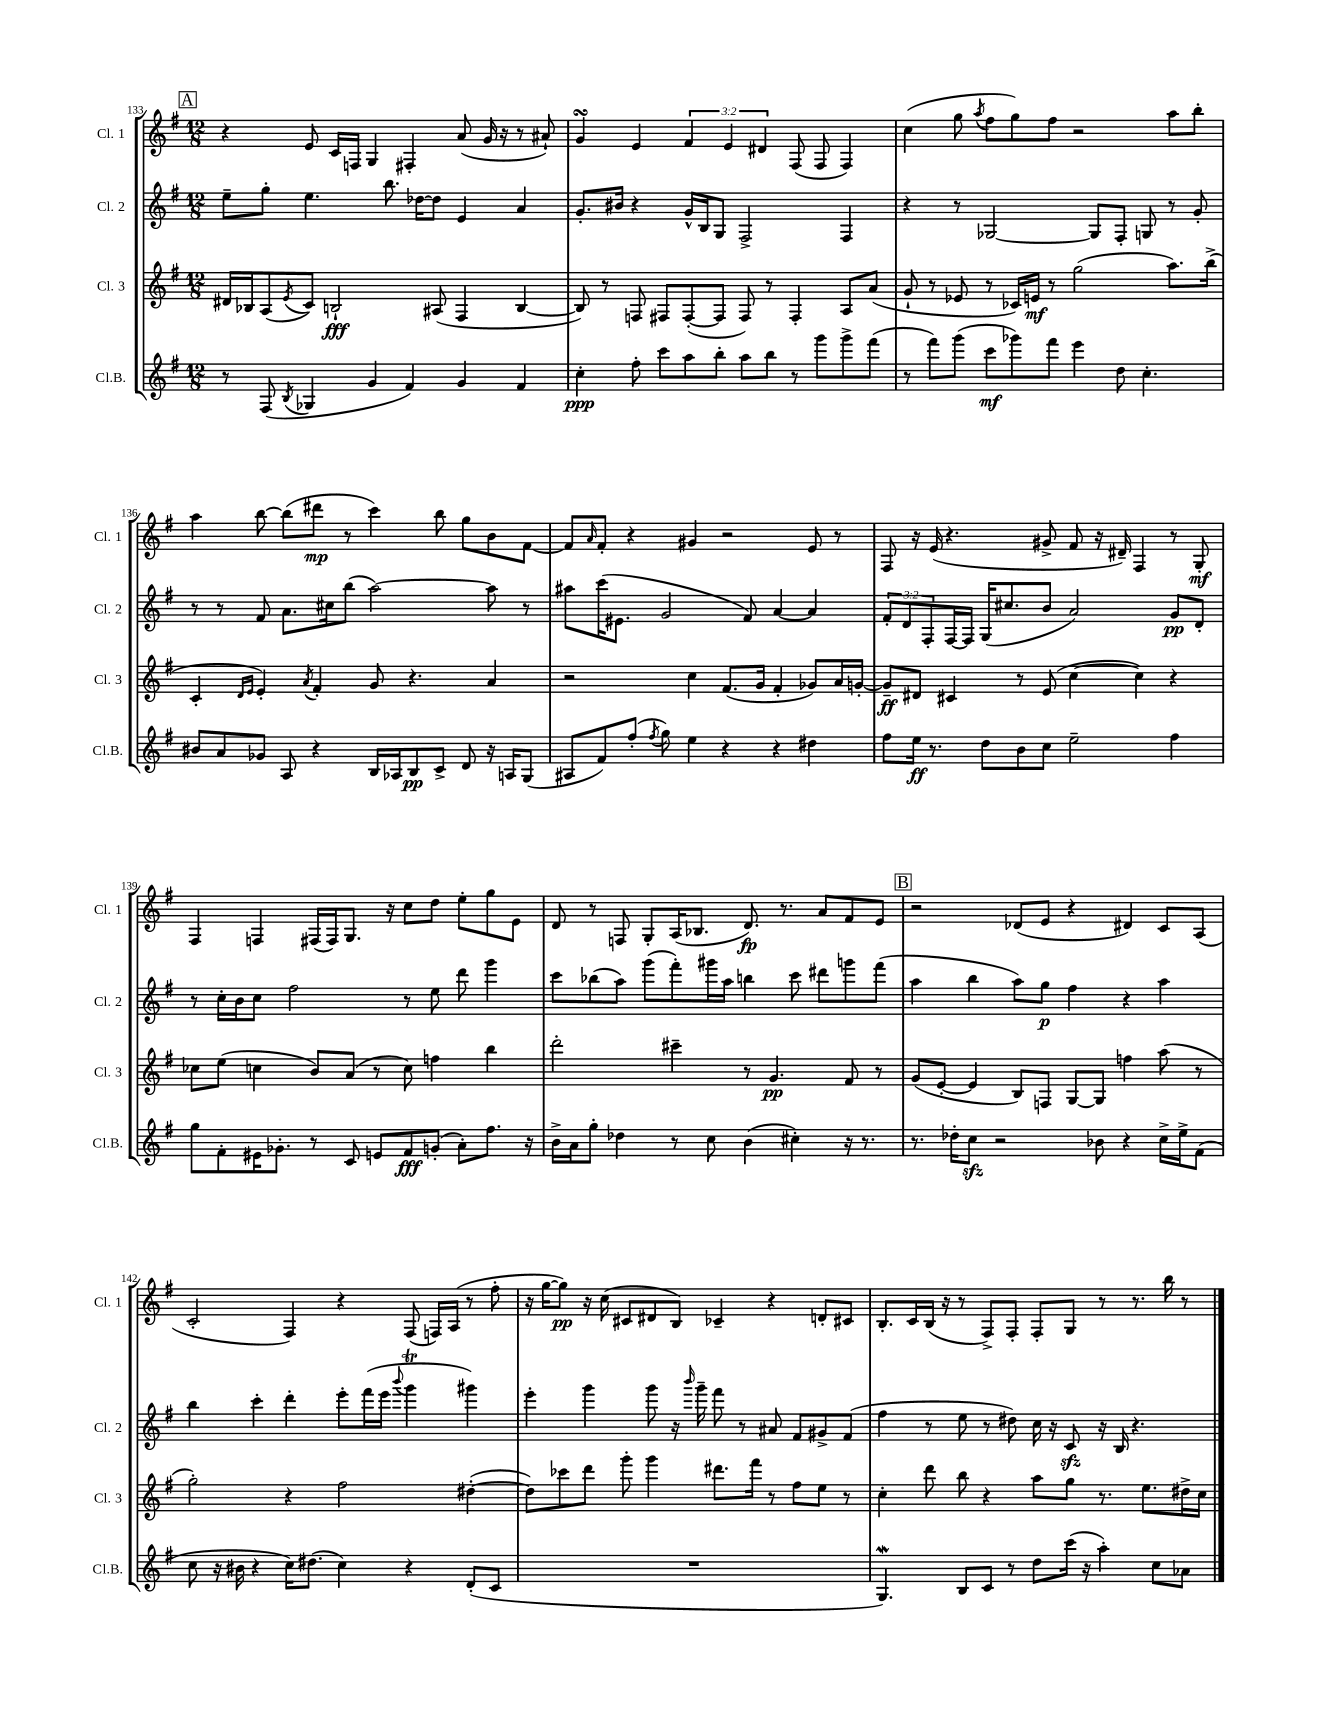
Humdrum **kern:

**kern	**dynam	**kern	**dynam	**kern	**dynam	**kern	**dynam
*part4	*part4	*part3	*part3	*part2	*part2	*part1	*part1
*staff4	*staff4	*staff3	*staff3	*staff2	*staff2	*staff1	*staff1
*I"Cl.B.	*	*I"Cl. 3	*	*I"Cl. 2	*	*I"Cl. 1	*
*I'Cl.B.	*	*I'Cl. 3	*	*I'Cl. 2	*	*I'Cl. 1	*
*clefG2	*	*clefG2	*	*clefG2	*	*clefG2	*
*k[f#]	*	*k[f#]	*	*k[f#]	*	*k[f#]	*
*M12/8	*	*M12/8	*	*M12/8	*	*M12/8	*
!!LO:REH:place=s1:t=A
=133	=133	=133	=133	=133	=133	=133	=133
8r	.	16d#X/LL	.	8ee~\L	.	4r	.
.	.	16B-X/J	.	.	.	.	.
(8F#/	.	(8A/	.	8gg'\J	.	.	.
8qB/	.	8qe/	.	.	.	.	.
4G-X/	.	8c/J)	.	4.ee\	.	8e/	.
.	.	2Bn`/	fff	.	.	16c/LL	.
.	.	.	.	.	.	16Fn/JJ	.
4g/	.	.	.	.	.	4G/	.
.	.	.	.	8.bb\	.	.	.
4f#/)	.	.	.	.	.	4F#X'/	.
.	.	.	.	[16dd-X\KL	.	.	.
.	.	(8A#X/	.	8dd-\J]	.	.	.
4g/	.	4F#/	.	4e/	.	(8a/	.
.	.	.	.	.	.	16g/	.
.	.	.	.	.	.	16r	.
4f#/	.	[4B/	.	4a/	.	8r	.
.	.	.	.	.	.	8a#X`/)	.
=134	=134	=134	=134	=134	=134	=134	=134
4cc'\	ppp	8B/])	.	8.g'/L	.	4gsSSs/	.
.	.	8r	.	.	.	.	.
.	.	.	.	16b#X/Jk	.	.	.
8ff#'\	.	8Fn/	.	4r	.	4e/	.
8ccc\L	.	8F#X/L	.	.	.	.	.
8aa\	.	([8F#'/	.	16g^^/LL	.	6f#/	.
.	.	.	.	16B/J	.	.	.
8bb'\J	.	8F#/J]	.	8G/J	.	.	.
.	.	.	.	.	.	6e/	.
8aa\L	.	8F#/)	.	2F#^/	.	.	.
.	.	.	.	.	.	6d#X/	.
8bb\J	.	8r	.	.	.	.	.
8r	.	4F#'/	.	.	.	(8F#/	.
8ggg\L	.	.	.	.	.	8F#/	.
8ggg^\	.	8A/L	.	4F#/	.	4F#/)	.
(8fff#\J	.	(8a/J	.	.	.	.	.
=135	=135	=135	=135	=135	=135	=135	=135
8r	.	8g`/	.	4r	.	(4cc\	.
8fff#\L)	.	8r	.	.	.	.	.
(8ggg\J	.	8e-X/	.	8r	.	8gg\	.
.	.	.	.	.	.	8qaa/	.
8ccc\L	mf	8r	.	[2G-X/	.	8ff#\L	.
8ggg-X\)	.	16c-X/LL)	.	.	.	8gg\)	.
.	.	16en/JJ	mf	.	.	.	.
8fff#\J	.	8r	.	.	.	8ff#\J	.
4eee\	.	(2gg\	.	.	.	2r	.
.	.	.	.	8G-/L]	.	.	.
8dd\	.	.	.	8F#'/J	.	.	.
4.cc'\	.	.	.	8Gn/	.	.	.
.	.	8.aa\L)	.	8r	.	8aa\L	.
.	.	.	.	8g'/	.	8bb'\J	.
.	.	(16bb^\Jk	.	.	.	.	.
!!LO:LB:g=z
=136	=136	=136	=136	=136	=136	=136	=136
8b#X/L	.	4c'/	.	8r	.	4aa\	.
8a/	.	.	.	8r	.	.	.
.	.	16qqd/LL	.	.	.	.	.
.	.	16qqe/JJ	.	.	.	.	.
8g-X/J	.	4e'/)	.	8f#/	.	[8bb\	.
8A/	.	.	.	8.a\L	.	(8bb\L]	.
.	.	8qa/	.	.	.	.	.
4r	.	4f#'/	.	.	.	8ddd#X\J	mp
.	.	.	.	16cc#X\k	.	.	.
.	.	.	.	(8bb\J	.	8r	.
16B/LL	.	8g/	.	[2aa\)	.	4ccc\)	.
16A-X/J	.	.	.	.	.	.	.
8B/	pp	4.r	.	.	.	.	.
8c^/J	.	.	.	.	.	8bb\	.
8d/	.	.	.	.	.	8gg\L	.
16r	.	4a/	.	8aa\]	.	8b\	.
16An/KL	.	.	.	.	.	.	.
(8G/J	.	.	.	8r	.	[8f#\J	.
=137	=137	=137	=137	=137	=137	=137	=137
8A#X/L	.	2r	.	8aa#X\L	.	8f#/L]	.
.	.	.	.	.	.	16qqa/	.
8f#/)	.	.	.	(16ccc\K	.	8f#'/J	.
.	.	.	.	8.e#X\J	.	.	.
(8ff#'/J	.	.	.	.	.	4r	.
8qff#/	.	.	.	.	.	.	.
8gg\)	.	.	.	2g/	.	.	.
4ee\	.	4cc\	.	.	.	4g#X/	.
4r	.	(8.f#/L	.	.	.	2r	.
.	.	.	.	8f#/)	.	.	.
.	.	16g/Jk	.	.	.	.	.
4r	.	4f#'/	.	[4a/	.	.	.
4dd#X\	.	8g-X/L)	.	4a/]	.	8e/	.
.	.	16a/L	.	.	.	8r	.
.	.	[16gn'/JJ	.	.	.	.	.
=138	=138	=138	=138	=138	=138	=138	=138
8ff#\L	.	8g~/L]	ff	12f#'/L	.	8F#/	.
.	.	.	.	12d/	.	.	.
16ee\Jk	ff	8d#X/J	.	.	.	16r	.
.	.	.	.	12F#'/	.	.	.
8.r	.	.	.	.	.	(16e/	.
.	.	4c#X/	.	[16F#/L	.	4.r	.
.	.	.	.	16F#/JJ]	.	.	.
8dd\L	.	.	.	(16G/KL	.	.	.
.	.	.	.	8.cc#X/	.	.	.
8b\	.	8r	.	.	.	.	.
8cc\J	.	(8e/	.	8b/J	.	8g#X^/	.
2ee~\	.	[4cc\	.	2a/)	.	8f#/	.
.	.	.	.	.	.	16r	.
.	.	.	.	.	.	16d#X~/)	.
.	.	4cc\])	.	.	.	4F#/	.
4ff#\	.	4r	.	8g/L	pp	8r	.
.	.	.	.	8d'/J	.	8G'/	mf
!!LO:LB:g=z
=139	=139	=139	=139	=139	=139	=139	=139
8gg\L	.	8cc-X\L	.	8r	.	4F#/	.
8f#'\	.	(8ee\J	.	16cc'\LL	.	.	.
.	.	.	.	16b\J	.	.	.
16e#X\K	.	4ccn\	.	8cc\J	.	4Fn/	.
8.g-X'\J	.	.	.	.	.	.	.
.	.	.	.	2ff#\	.	.	.
8r	.	8b/L)	.	.	.	(16F#X/LL	.
.	.	.	.	.	.	16F#/J)	.
8c/	.	(8a/J	.	.	.	8.G/J	.
8en/L	.	8r	.	.	.	.	.
.	.	.	.	.	.	16r	.
8f#/	fff	8cc\)	.	8r	.	8cc\L	.
(8gn'/J	.	4ffn\	.	8ee\	.	8dd\J	.
8a'\L)	.	.	.	8ddd\	.	8ee'\L	.
8.ff#\J	.	4bb\	.	4ggg\	.	8gg\	.
.	.	.	.	.	.	8e\J	.
16r	.	.	.	.	.	.	.
=140	=140	=140	=140	=140	=140	=140	=140
16b^\LL	.	2ddd'\	.	8ccc\L	.	8d/	.
16a\J	.	.	.	.	.	.	.
8gg'\J	.	.	.	(8bb-X\	.	8r	.
4dd-X\	.	.	.	8aa\J)	.	8Fn/	.
.	.	.	.	(8ggg\L	.	8G'/L	.
8r	.	4ccc#X~\	.	8fff#'\)	.	(16A/K	.
.	.	.	.	.	.	8.B-X/J	.
8cc\	.	.	.	16ggg#X\L	.	.	.
.	.	.	.	16aa\JJ	.	.	.
(4b\	.	8r	.	4bbn\	.	8.d/)	fp
.	.	4.g/	pp	.	.	.	.
.	.	.	.	.	.	8.r	.
4cc#X'\)	.	.	.	8ccc\	.	.	.
.	.	.	.	8ddd#X\L	.	8a/L	.
16r	.	8f#/	.	8gggn\	.	8f#/	.
8.r	.	.	.	.	.	.	.
.	.	8r	.	(8fff#\J	.	8e/J	.
!!LO:REH:place=s1:t=B
=141	=141	=141	=141	=141	=141	=141	=141
8.r	.	(8g/L	.	4aa\	.	2r	.
.	.	[8e'/J	.	.	.	.	.
16dd-X'\KL	.	.	.	.	.	.	.
8cczz\J	.	4e/]	.	4bb\	.	.	.
2r	.	.	.	.	.	.	.
.	.	8B/L)	.	8aa\L)	.	(8d-X/L	.
.	.	8Fn/J	.	8gg\J	p	8e/J	.
.	.	[8G/L	.	4ff#\	.	4r	.
8b-X\	.	8G/J]	.	.	.	.	.
4r	.	4ffn\	.	4r	.	4d#X/)	.
16cc^\LL	.	(8aa\	.	4aa\	.	8c/L	.
16ee^\J	.	.	.	.	.	.	.
(8f#\J	.	8r	.	.	.	(8A/J	.
!!LO:LB:g=z
=142	=142	=142	=142	=142	=142	=142	=142
8cc\	.	2gg'\)	.	4bb\	.	2c'/	.
16r	.	.	.	.	.	.	.
16b#X\	.	.	.	.	.	.	.
4r	.	.	.	4ccc'\	.	.	.
16cc\KL)	.	4r	.	4ddd'\	.	4F#/)	.
(8.dd#X\J	.	.	.	.	.	.	.
4cc\)	.	2ff#\	.	8eee'\L	.	4r	.
.	.	.	.	(16fff#\L	.	.	.
.	.	.	.	16eee\JJ	.	.	.
.	.	.	.	8qqbbb/	.	.	.
4r	.	.	.	4gggT\	.	(8F#/	.
.	.	.	.	.	.	16Fn/LL)	.
.	.	.	.	.	.	(16A/JJ	.
(8d'/L	.	([4dd#X'\	.	4ggg#X\)	.	8r	.
8c/J	.	.	.	.	.	8ff#'\	.
=143	=143	=143	=143	=143	=143	=143	=143
1.r	.	8dd#\L])	.	4eee'\	.	16r	.
.	.	.	.	.	.	[16gg\KL	.
.	.	8ccc-X\	.	.	.	8gg\J])	pp
.	.	8ddd\J	.	4ggg\	.	16r	.
.	.	.	.	.	.	(16cc\	.
.	.	8ggg'\	.	.	.	8c#X/L	.
.	.	4ggg\	.	8ggg\	.	8d#X/	.
.	.	.	.	16r	.	8B/J)	.
.	.	.	.	16qqbbb/	.	.	.
.	.	.	.	16ggg~\	.	.	.
.	.	8.ddd#X\L	.	8fff#\	.	4c-X~/	.
.	.	.	.	8r	.	.	.
.	.	16fff#\Jk	.	.	.	.	.
.	.	8r	.	8a#X/	.	4r	.
.	.	8ff#\L	.	8f#/L	.	.	.
.	.	8ee\J	.	8g#X^/	.	8dn'/L	.
.	.	8r	.	(8f#/J	.	8c#X/J	.
=144	=144	=144	=144	=144	=144	=144	=144
4.Gw/)	.	4cc'\	.	4ff#\	.	8.B'/L	.
.	.	.	.	.	.	16c/L	.
.	.	8ddd\	.	8r	.	(16B/JJ	.
.	.	.	.	.	.	16r	.
8B/L	.	8bb\	.	8ee\	.	8r	.
8c/J	.	4r	.	8r	.	8F#^/L)	.
8r	.	.	.	8dd#X\)	.	8F#'/J	.
8dd\L	.	8aa\L	.	16cc\	.	8F#'/L	.
.	.	.	.	16r	.	.	.
(16ccc\Jk	.	8gg\J	.	8czz/	.	8G/J	.
16r	.	.	.	.	.	.	.
4aa'\)	.	8.r	.	16r	.	8r	.
.	.	.	.	16B/	.	.	.
.	.	.	.	4.r	.	8.r	.
.	.	8.ee\L	.	.	.	.	.
8cc\L	.	.	.	.	.	.	.
.	.	.	.	.	.	16bb\	.
8a-X\J	.	16dd#X^\L	.	.	.	8r	.
.	.	16cc\JJ	.	.	.	.	.
==	==	==	==	==	==	==	==
*-	*-	*-	*-	*-	*-	*-	*-
